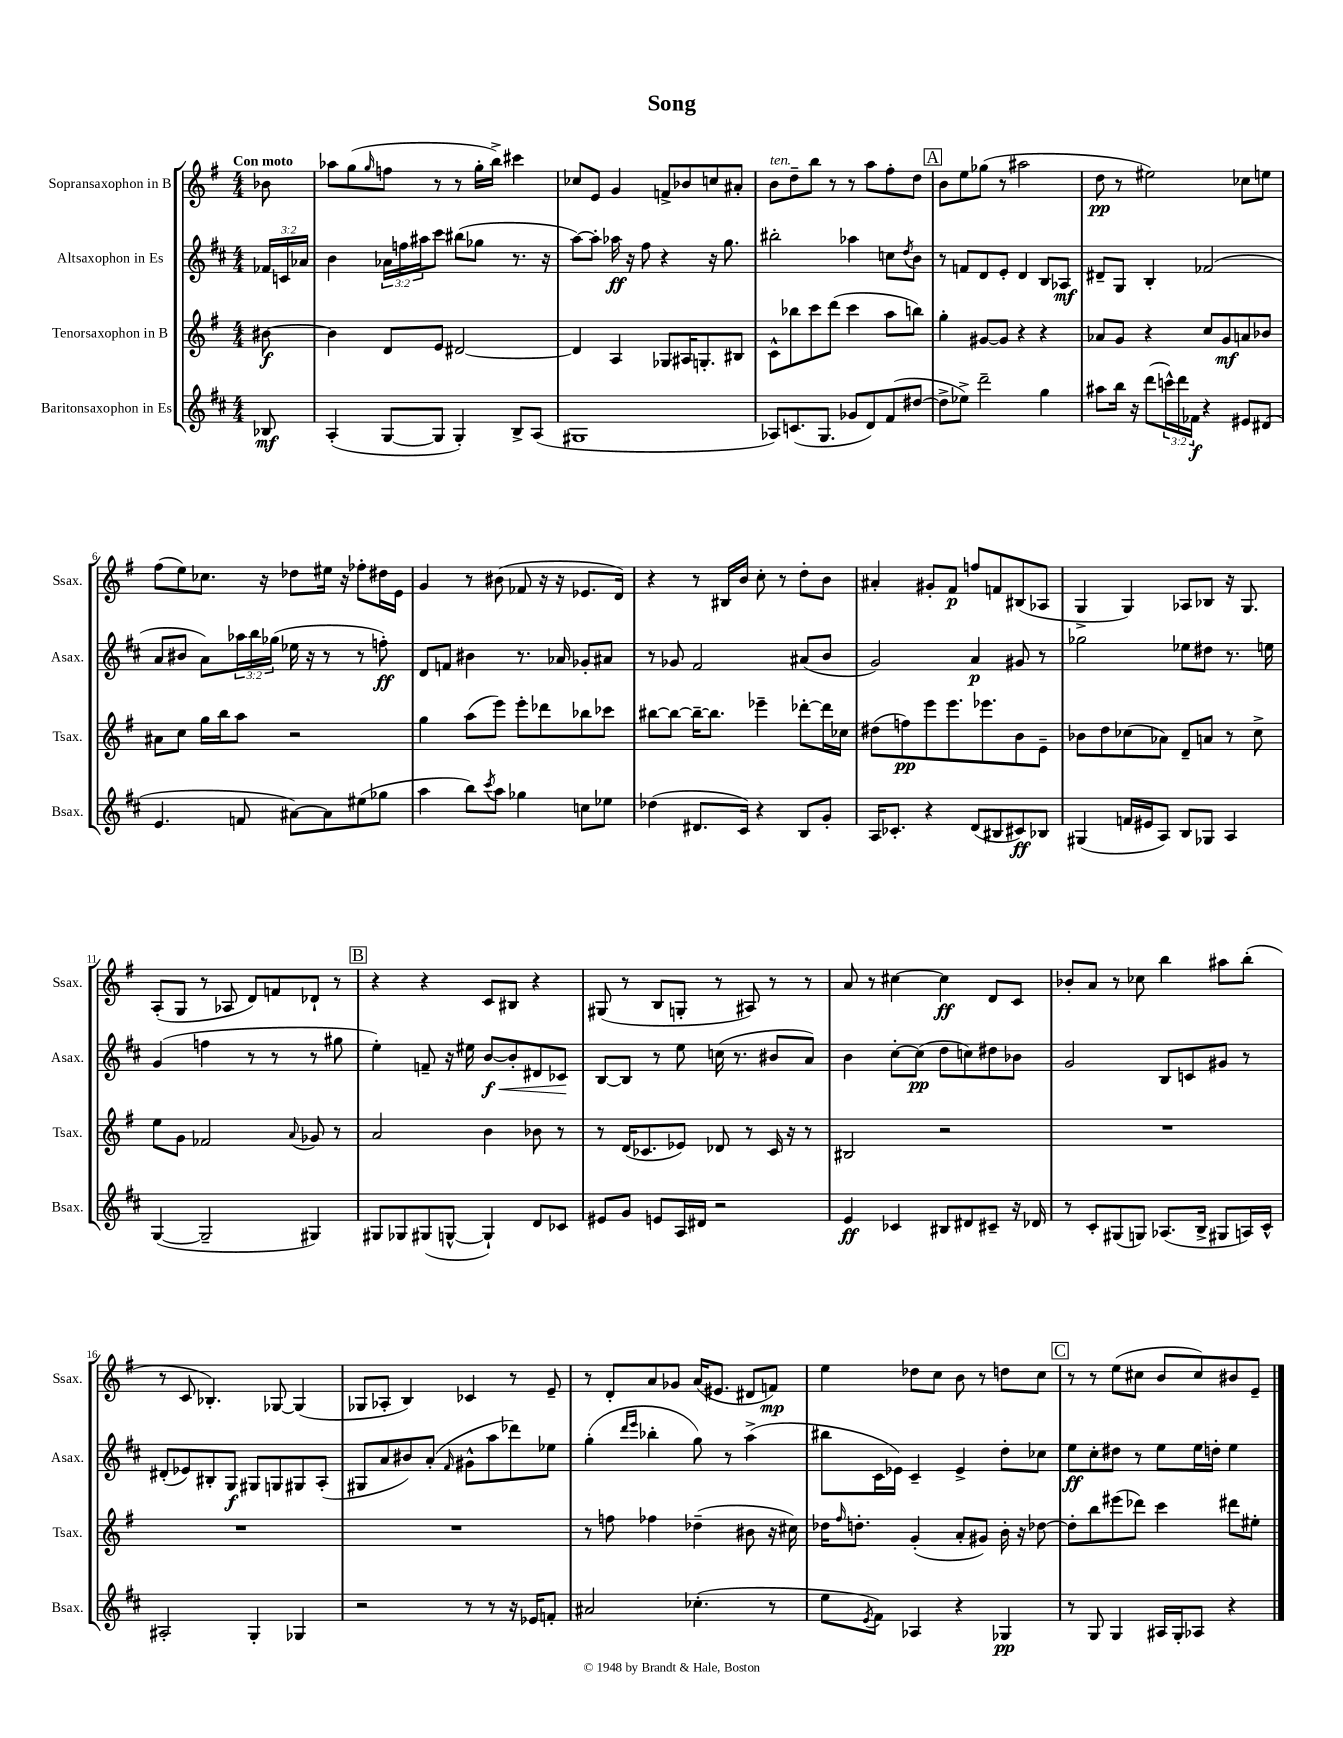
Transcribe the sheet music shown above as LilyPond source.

\header { title = "Song" }
<<
\new StaffGroup <<
\new Staff = "s0" \with { instrumentName = "Sopransaxophon in B" shortInstrumentName = "Ssax." } {
    \clef treble \key g \major \numericTimeSignature \time 4/4 \partial 8 \tempo "Con moto"
    bes'8 |
    aes''8 g''8( \grace { g''16 } f''8 r8 r8 g''16-. b''16->) cis'''4 |
    ces''8 e'8 g'4 f'8-> bes'8 c''8 ais'8-. |
    b'8^\markup { \italic "ten." } d''8-- b''8 r8 r8 a''8 fis''8-. d''8 |
    \mark \markup { \box "A" } b'8 e''8 ges''8( r8 ais''2 |
    d''8\pp r8 eis''2) ces''8 e''8 |
    fis''8( e''8) ces''8. r16 des''8 eis''16 r16 fes''8-. dis''16 e'16 |
    g'4 r8 bis'8( fes'8 r16 r16 ees'8. d'16) |
    r4 r8 bis16 b'16 c''8-. r8 d''8-. b'8 |
    ais'4-. gis'8-. fis'8\p f''8 f'8 bis8( aes8 |
    g4-> g4) aes8 bes8 r16 g8. |
    a8-.( g8 r8 aes8 d'8) f'8 des'8-! r8 |
    \mark \markup { \box "B" } r4 r4 c'8 bis8 r4 |
    gis8( r8 b8 g8-. r8 ais8) r8 r8 |
    a'8 r8 cis''4~ cis''4\ff d'8 c'8 |
    bes'8-. a'8 r8 ces''8 b''4 ais''8 b''8-.( |
    r8 c'8 bes4.-.) ges8~ ges4( |
    ges8 aes8-. b4) ces'4 r8 e'8-- |
    r8 d'8-. a'8 ges'8 a'16( eis'8. dis'8 f'8\mp) |
    e''4 des''8 c''8 b'8 r8 d''8 c''8 |
    \mark \markup { \box "C" } r8 r8 e''8( cis''8 b'8 cis''8) bis'8 e'8-- \bar "|." |
}
\new Staff = "s1" \with { instrumentName = "Altsaxophon in Es" shortInstrumentName = "Asax." } {
    \clef treble \key d \major \numericTimeSignature \time 4/4 \override Staff.TupletNumber.text = #tuplet-number::calc-fraction-text \partial 8
    \tuplet 3/2 { fes'16 c'16 aes'16 } |
    b'4 \tuplet 3/2 { aes'16 f''16 ais''16 } cis'''8 bis''8( ges''8 r8. r16 |
    a''8~) a''8-. aes''16\ff r16 fis''8 r4 r16 g''8. |
    bis''2-. aes''4 c''8 \acciaccatura { d''8 } b'8 |
    \mark \markup { \box "A" } r8 f'8 d'8 e'8-. d'4 b8 aes8\mf |
    dis'8-- g8 b4-. fes'2( |
    a'8 bis'8 a'8) \tuplet 3/2 { aes''16 b''16 ges''16( } ees''16 r16 r8 r8 f''8-.\ff) |
    d'8 f'8 bis'4 r8. aes'16 ges'8-. ais'8 |
    r8 ges'8 fis'2 ais'8( b'8 |
    g'2) a'4\p gis'8 r8 |
    ges''2 ees''8 dis''8 r8. e''16 |
    g'4( f''4 r8 r8 r8 gis''8 |
    \mark \markup { \box "B" } e''4-.) f'8-- r16 eis''16 b'8~\f\< b'8-. dis'8 ces'8\! |
    b8~ b8 r8 e''8 c''16( r8. bis'8 a'8) |
    b'4 cis''8~-. cis''8\pp( d''8 c''8) dis''8 bes'8 |
    g'2 b8 c'8 gis'8 r8 |
    dis'8-.( ees'8) bis8-. g8\f gis8 g8 gis8 a8-.( |
    gis8 a'8 bis'8) a'8-.( \grace { fis'16 } gis'8-^ a''8 des'''8) ees''8 |
    g''4-.( \grace { d'''16 e'''16 } bes''4-. g''8) r8 a''4->( |
    bis''8 cis'16 ees'16) cis'4-- ees'4-> d''8-. ces''8 |
    \mark \markup { \box "C" } e''8\ff cis''8-. dis''8 r8 e''8 e''16 d''16-. e''4 \bar "|." |
}
\new Staff = "s2" \with { instrumentName = "Tenorsaxophon in B" shortInstrumentName = "Tsax." } {
    \clef treble \key g \major \numericTimeSignature \time 4/4 \partial 8
    bis'8~\f |
    bis'4 d'8 e'8 dis'2~ |
    dis'4 a4 ges8 ais16 g8.-. bis8 |
    c'8-^ bes''8 c'''8 d'''8( c'''4 a''8 b''8) |
    \mark \markup { \box "A" } g''4-. gis'8~ gis'8 r4 r4 |
    aes'8 g'8 r4 c''8 g'8\mf a'8 bes'8 |
    ais'8 c''8 g''16 b''16 a''8 r2 |
    g''4 a''8( e'''8) e'''8-. des'''8 bes''8 ces'''8 |
    bis''8~ bis''8~ bis''16~-- bis''8. ees'''4-- des'''8~-. des'''16 ces''16 |
    dis''8( f''8\pp) e'''8 e'''8. ees'''8. b'8 e'8-- |
    bes'8 d''8 ces''8( aes'8) d'8-- a'8 r8 ces''8-> |
    e''8 g'8 fes'2 \appoggiatura { a'8 } ges'8 r8 |
    \mark \markup { \box "B" } a'2 b'4 bes'8 r8 |
    r8 d'16( ces'8. ees'8) des'8 r8 ces'16 r16 r8 |
    bis2 r2 |
    R1 |
    R1 |
    R1 |
    r8 f''8 fes''4 des''4--( bis'8 r16 cis''16) |
    des''16 \grace { fis''16 } d''8.-. g'4-.( a'8-. gis'8) b'16-. r16 des''8~ |
    \mark \markup { \box "C" } des''8-. b''8 eis'''8( des'''8) c'''4 dis'''8 eis''8-. \bar "|." |
}
\new Staff = "s3" \with { instrumentName = "Baritonsaxophon in Es" shortInstrumentName = "Bsax." } {
    \clef treble \key d \major \numericTimeSignature \time 4/4 \override Staff.TupletNumber.text = #tuplet-number::calc-fraction-text \partial 8
    bes8\mf |
    a4-.( g8~ g8 g4-.) b8-> a8( |
    gis1 |
    aes8) c'8.( g8. ges'8 d'8) fis'8( dis''8~ |
    \mark \markup { \box "A" } dis''8-> ees''8->) d'''2-- g''4 |
    ais''8 b''16 r16 d'''8( \tuplet 3/2 { c'''16-^) d'''16 fes'16\f } r4 eis'8 dis'8( |
    e'4. f'8 ais'8~) ais'8 eis''8( ges''8 |
    a''4 b''8) \acciaccatura { cis'''8 } a''8 ges''4 c''8 ees''8 |
    des''4( dis'8. cis'16) r4 b8 g'8-. |
    a16 ces'8.-. r4 d'8( bis8 cis'8\ff) bes8 |
    gis4( f'16 eis'16 a8) b8 ges8 a4 |
    g4~( g2-- gis4) |
    \mark \markup { \box "B" } gis8 ges8 gis8( g8~-^ g4-!) d'8 ces'8 |
    eis'8 g'8 e'8 a16 dis'16 r2 |
    e'4\ff ces'4 bis8 dis'8 cis'8-- r16 des'16 |
    r8 cis'8-. gis8( g8) aes8.( b16-> gis8 a16) cis'16-^ |
    ais2-. g4-. ges4 |
    r2 r8 r8 r16 ees'16 f'8-. |
    ais'2 ces''4.-.( r8 |
    e''8 \acciaccatura { e'8 } fis'8) aes4 r4 ges4\pp |
    \mark \markup { \box "C" } r8 g8 g4 ais16 g16-. aes8 r4 \bar "|." |
}
>>
>>
